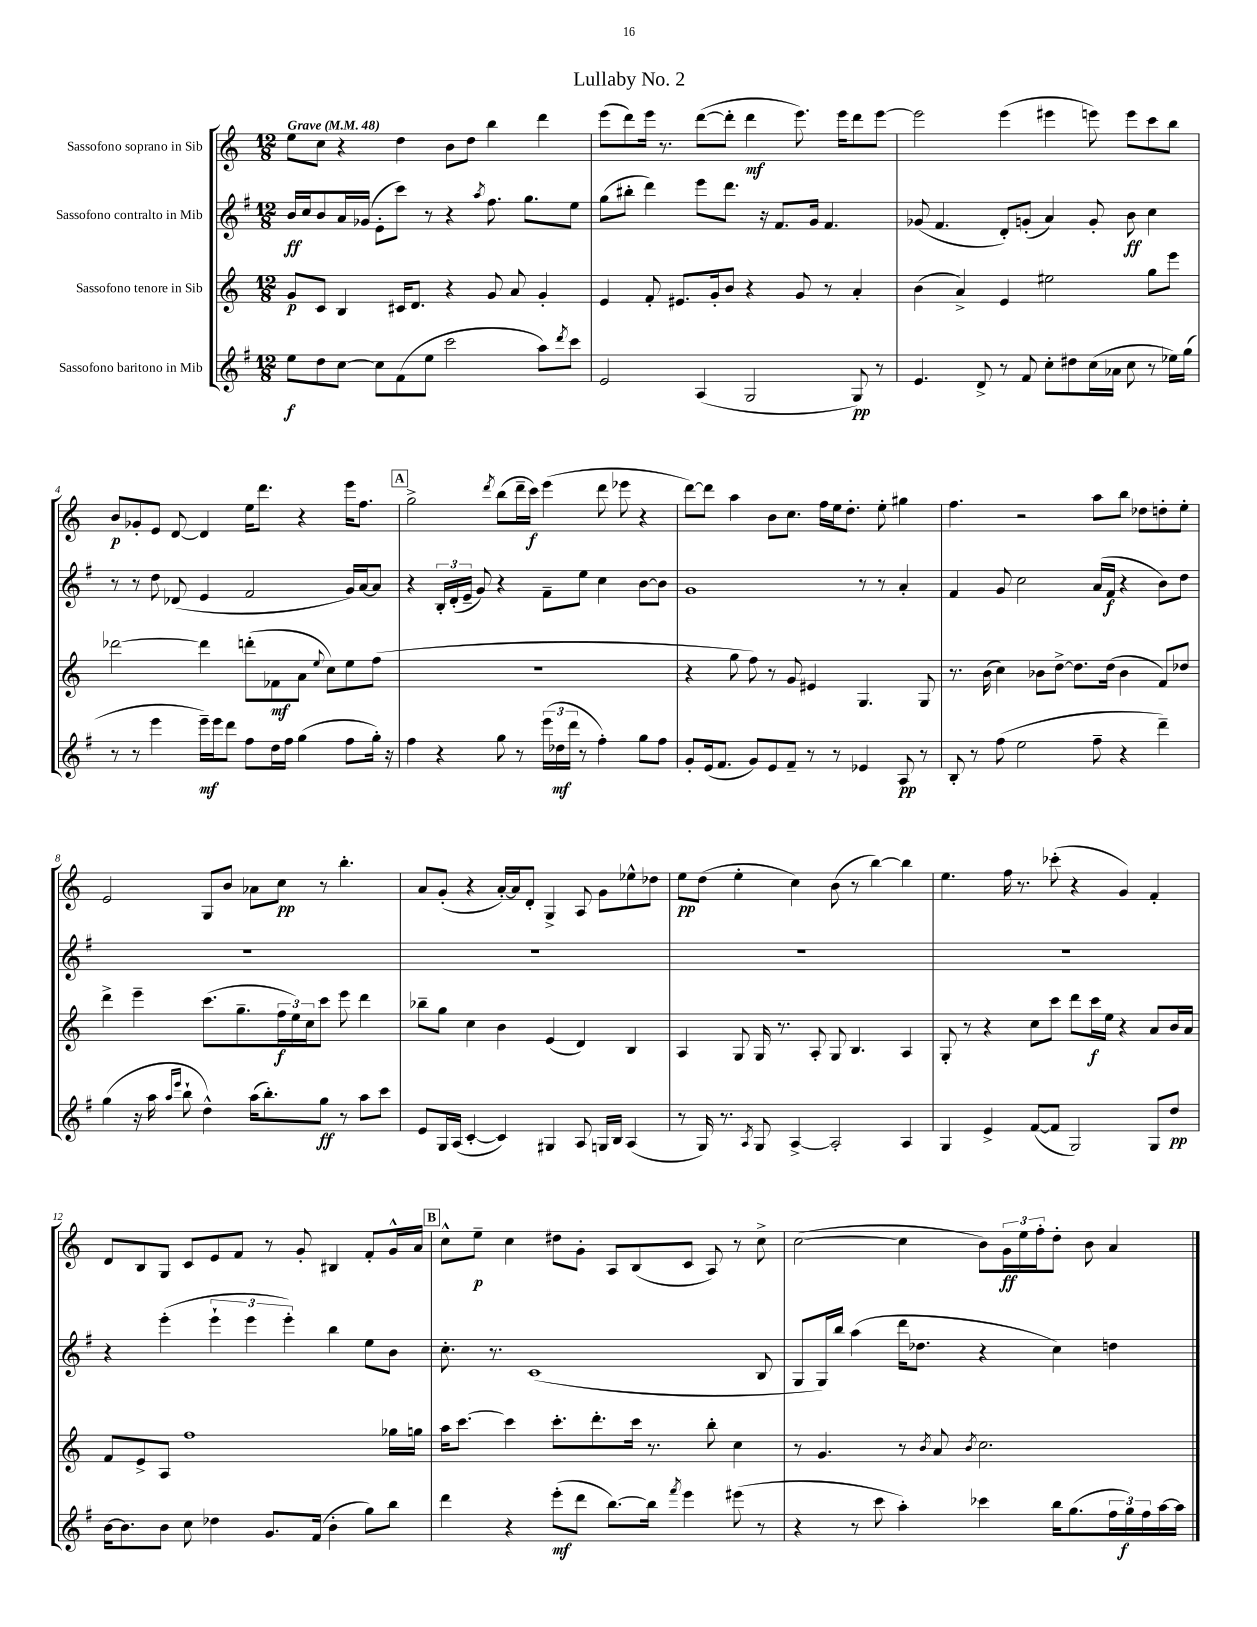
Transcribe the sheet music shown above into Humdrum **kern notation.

**kern	**kern	**kern	**kern
*staff4	*staff3	*staff2	*staff1
*clefG2	*clefG2	*clefG2	*clefG2
*k[f#]	*k[]	*k[f#]	*k[]
*M12/8	*M12/8	*M12/8	*M12/8
*MM48	*MM48	*MM48	*MM48
8ee	8g	16b	8ee
.	.	16cc	.
8dd	8c	8b	8cc
[8cc	4B	16a	4r
.	.	(16g-	.
8cc]	.	8e'	.
(8f#	16c#	8ccc)	4dd
.	8.d	.	.
8ee	.	8r	.
2ccc	4r	4r	8b
.	.	.	8dd
.	.	8qaa	.
.	8g	8.ff#	4bb
.	8a	.	.
.	.	8.gg	.
8aa)	4g'	.	4ddd
8qddd	.	.	.
8ccc	.	8ee	.
=	=	=	=
2e	4e	(8gg	(8eee
.	.	8bb#'	8ddd)
.	8f'	4ddd)	16eee
.	.	.	8.r
.	8.e#	.	.
(4A	.	8eee	([8ddd
.	16g'	.	.
.	8b	8.ddd	8ddd']
2G	4r	.	4ddd
.	.	16r	.
.	.	8.f#	.
.	8g	.	8.eee)
.	.	16g	.
.	8r	4.f#	.
.	.	.	16eee
8G)	4a'	.	8ddd
8r	.	.	[8eee
=	=	=	=
4.e	(4b	(8g-	2eee]
.	.	4.f#	.
.	4a^)	.	.
8d^	.	.	.
8r	4e	8d')	(4eee
8f#	.	(8g'	.
8cc'	2ee#	4a)	4eee#
8dd#	.	.	.
(16cc	.	8g'	8eee)
16a-	.	.	.
8cc	.	8b	8eee
8r	8gg	4cc	8ccc
16ee-)	8eee	.	8bb
(16gg	.	.	.
=	=	=	=
8r	[2ddd-	8r	8b
8r	.	8r	8g-'
4eee	.	8dd	8e
.	.	(8d-	[8d
16eee~)	4ddd-]	4e	4d]
16eee	.	.	.
8ddd	.	.	.
8ff#	(8ddd'	2f#	16ee
.	.	.	8.ddd
16dd	8f-	.	.
16ff#	.	.	.
(4gg	8a	.	4r
.	8qqee	.	.
.	8cc)	.	.
8ff#	8ee	16g)	16eee
.	.	[16a	8.ff
16gg')	(8ff	8a]	.
16r	.	.	.
=	=	=	=
4ff#	1.r	4r	2gg^
4r	.	24B'	.
.	.	(24d'	.
.	.	24e~	.
.	.	8g)	.
.	.	.	8qddd
8gg	.	4r	(8bb
8r	.	.	16ddd~
.	.	.	16ccc)
(24eee	.	8f#~	(4eee
24dd-	.	.	.
24ddd	.	.	.
8r	.	8ee	.
4ff#')	.	4cc	8ddd
.	.	.	8eee-
8gg	.	[8b	4r
8ff#	.	8b]	.
=	=	=	=
8g'	4r	1g	[8ddd)
(16e	.	.	8ddd]
8.f#	.	.	.
.	8gg	.	4aa
8g)	8ff)	.	.
8e	8r	.	8b
8f#~	8g	.	8.cc
8r	4e#	.	.
.	.	.	16ff
8r	.	.	16ee
.	.	.	8.dd'
4e-	4.G	8r	.
.	.	8r	8ee'
8A	.	4a'	4gg#
8r	8G	.	.
=	=	=	=
8B'	8.r	4f#	4.ff
8r	.	.	.
.	(16b	.	.
(8ff#	4cc)	8g	.
2ee	.	2cc	2r
.	8b-	.	.
.	[8dd^	.	.
.	8.dd]	.	.
8ff#~	.	(16a	8aa
.	(16dd	16f#	.
4r	4b-	4r	8bb
.	.	.	8dd-
4ddd~)	8f)	8b)	8dd'
.	8dd-	8dd	8ee'
=	=	=	=
(4gg	4ddd^	1.r	2e
16r	4eee~	.	.
16aa	.	.	.
16qqaa	.	.	.
16qqeee	.	.	.
8bb`	.	.	.
4dd^^)	(8.ccc	.	8G
.	.	.	8b
.	8.gg~	.	.
(16aa	.	.	8a-
8.bb')	.	.	.
.	24ff	.	8cc
.	24ee)	.	.
.	24cc	.	.
8gg	8ccc	.	8r
8r	8eee	.	4.bb'
8aa	4ddd	.	.
8ccc	.	.	.
=	=	=	=
8e	8bb-~	1.r	8a
16G	8gg	.	(8g'
(16A	.	.	.
[4c'	4cc	.	4r
4c])	4b	.	[16a')
.	.	.	16a]
.	.	.	8d'
4G#	(4e	.	4G^
8A	4d)	.	8A
16G	.	.	8g
16B	.	.	.
(4A	4B	.	8ee-^^
.	.	.	8dd-
=	=	=	=
8r	4A	1.r	8ee
16G)	.	.	(8dd
8.r	.	.	.
.	8G	.	4ee'
8qA	.	.	.
8G	16G	.	.
.	8.r	.	.
[4A^	.	.	4cc)
.	8A'	.	.
2A']	8G	.	(8b
.	4.B	.	8r
.	.	.	[4bb)
4A	4A	.	4bb]
=	=	=	=
4G	8G'	1.r	4.ee
.	8r	.	.
4e^	4r	.	.
.	.	.	16ff
.	.	.	8.r
([8f#	8cc	.	.
8f#]	8ccc	.	(8ccc-'
2G)	8ddd	.	4r
.	16ccc	.	.
.	16ee	.	.
.	4r	.	4g)
8G	8a	.	4f'
8dd	16b	.	.
.	16a	.	.
=	=	=	=
[16b	8f	4r	8d
8.b]	.	.	.
.	8e^	.	8B
8b	8A	(4eee'	8G
8cc	1ff	.	8c
4dd-	.	6eee`	8e
.	.	.	8f
.	.	6eee	.
8.g	.	.	8r
.	.	6eee')	.
.	.	.	8g'
(16f#	.	.	.
4b'	.	4bb	4B#
8gg)	.	8ee	8f'
8bb	16gg-	8b	16g^^
.	16gg	.	16a
=	=	=	=
4ddd	16aa	8.cc'	8cc^^
.	[8.ccc	.	.
.	.	.	8ee~
.	.	8.r	.
4r	4ccc]	.	4cc
.	.	(1c	.
(8eee'	8.ccc'	.	8dd#
8ddd	.	.	8g'
.	8.ddd'	.	.
[8.bb)	.	.	8A
.	16ccc	.	(8B
16bb]	8.r	.	.
8qfff#	.	.	.
4eee	.	.	8c
.	8bb'	.	8A)
(8eee#	4cc	.	8r
8r	.	8B	8cc^
=	=	=	=
4r	8r	8G	([2cc
.	4.g	16G)	.
.	.	16bb	.
8r	.	(4aa	.
8ccc	.	.	.
4aa')	8r	16ddd	4cc]
.	.	8.dd-	.
.	8qb	.	.
.	8a	.	.
.	8qb	.	.
4ccc-	2.cc	4r	8b)
.	.	.	24g
.	.	.	24ee
.	.	.	24ff'
16bb	.	4cc)	8dd'
(8.gg	.	.	.
.	.	.	8b
24ff#	.	4dd	4a
24gg)	.	.	.
24ff#	.	.	.
[16aa	.	.	.
16aa]	.	.	.
==	==	==	==
*-	*-	*-	*-
